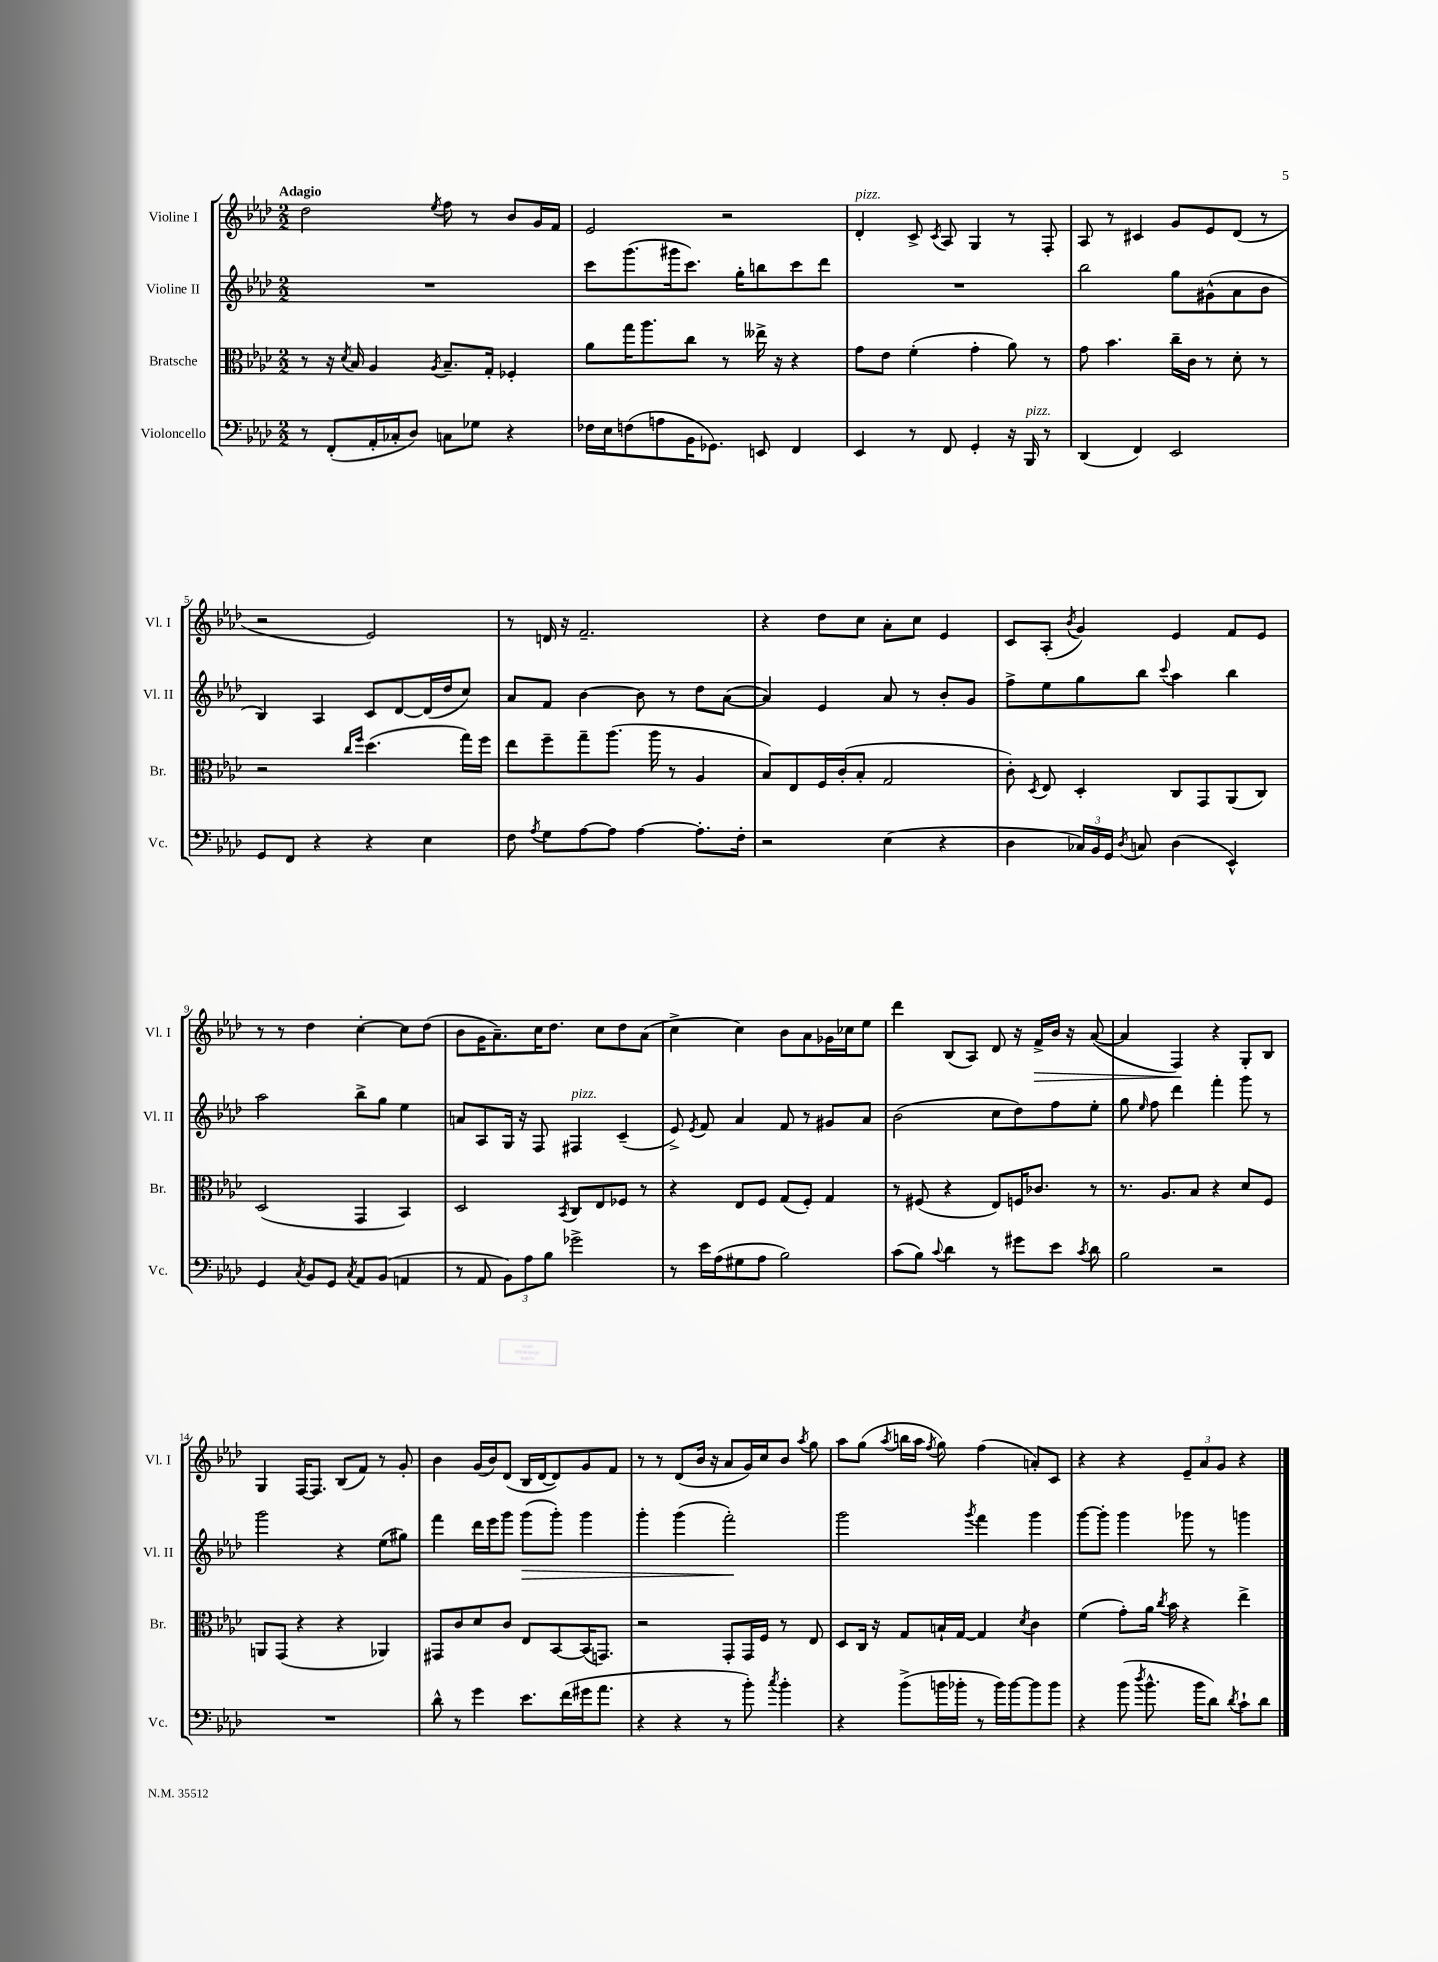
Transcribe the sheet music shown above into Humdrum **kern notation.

**kern	**kern	**kern	**kern
*staff4	*staff3	*staff2	*staff1
*clefF4	*clefC3	*clefG2	*clefG2
*k[b-e-a-d-]	*k[b-e-a-d-]	*k[b-e-a-d-]	*k[b-e-a-d-]
*M2/2	*M2/2	*M2/2	*M2/2
8r	8r	1r	2dd-
(8FF'	16r	.	.
.	8qd-	.	.
.	16B-	.	.
16AA-'	4A-	.	.
16C-'	.	.	.
8D-)	.	.	.
.	8qA-	.	8qee-
8C	8.B-~	.	8ff
8G-	.	.	8r
.	16G'	.	.
4r	4F-'	.	8b-
.	.	.	16g
.	.	.	16f
=	=	=	=
16F-	8a-	8ccc	2e-
16E-	.	.	.
(8F	16gg	(8.ggg	.
.	8.aa-	.	.
8A	.	.	.
.	.	16ggg#	.
16BB-	8cc	8.ccc)	.
8.GG-)	.	.	.
.	8r	.	2r
.	.	16gg'	.
8EE	16ee--^	8bb	.
.	16r	.	.
4FF	4r	8ccc	.
.	.	8ddd-	.
=	=	=	=
4EE-	8g	1r	4d-'
.	8e-	.	.
8r	(4f'	.	8c^
.	.	.	8qc
8FF	.	.	8A-
4GG'	4g'	.	4G
16r	8a-)	.	8r
16BBB-	.	.	.
8r	8r	.	8F'
=	=	=	=
(4DD-	8g	2bb-	8A-
.	4.b-	.	8r
4FF)	.	.	4c#
2EE-	16cc~	8gg	8g
.	16c	.	.
.	8r	(8g#^^	8e-
.	8d-'	8a-	(8d-
.	8r	8b-	8r
=	=	=	=
8GG	2r	4B-)	2r
8FF	.	.	.
4r	.	4A-	.
.	16qqcc	.	.
.	16qqff	.	.
4r	(4.dd-	8c	2e-)
.	.	[8d-	.
4E-	.	(16d-]	.
.	.	16dd-	.
.	16gg)	8cc)	.
.	16ff	.	.
=	=	=	=
8F	8ee-	8a-	8r
8qA-	.	.	.
8G	8ff~	8f	16d
.	.	.	16r
[8A-	8gg~	[4b-	2.f~
8A-]	(8.aa-	.	.
[4A-	.	8b-]	.
.	16aa-	.	.
.	8r	8r	.
8.A-']	4A-	8dd-	.
.	.	([8a-	.
16F'	.	.	.
=	=	=	=
2r	8B-)	4a-])	4r
.	8E-	.	.
.	16F	4e-	8dd-
.	(16c'	.	.
.	8B-'	.	8cc
(4E-	2G	8a-	8a-'
.	.	8r	8cc
4r	.	8b-'	4e-
.	.	8g	.
=	=	=	=
4D-	8c')	8ff^	8c
.	8qD-	.	.
.	8E-	8ee-	(8A-'
.	.	.	8qb-
24C-)	4D-'	8gg	4g)
24BB-	.	.	.
24GG	.	.	.
8qD-	.	.	.
8C	.	8bb-	.
.	.	8qqccc	.
(4D-	8C	4aa-	4e-
.	8GG	.	.
4EE-^^)	(8AA-	4bb-	8f
.	8C)	.	8e-
=	=	=	=
4GG	(2D-	2aa-	8r
.	.	.	8r
8qC	.	.	.
8BB-	.	.	4dd-
8GG	.	.	.
8qC	.	.	.
8AA-	4GG	8bb-^	[4cc'
(8BB-	.	8gg	.
4AA	4BB-)	4ee-	8cc]
.	.	.	(8dd-
=	=	=	=
8r	2D-	8a	8b-
8AA-	.	8A-	16g
.	.	.	8.a-~)
12BB-)	.	16G	.
.	.	16r	.
12A-	.	.	.
.	.	8F	16cc
12B-	.	.	.
.	.	.	8.dd-
.	8qBB-	.	.
2g-^	8C	4F#	.
.	8E-	.	8cc
.	8F-	(4c~	8dd-
.	8r	.	(8a-
=	=	=	=
8r	4r	8e-^)	4cc^
.	.	8qe-	.
16e-	.	8f	.
(16A-	.	.	.
8G#	8E-	4a-	4cc)
8A-	8F	.	.
2B-)	(8G	8f	8b-
.	8F')	8r	8a-
.	4G	8g#	16g-
.	.	.	16cc-
.	.	8a-	8ee-
=	=	=	=
(8c	8r	(2b-	4ddd-
8B-)	(8F#	.	.
8qqc	.	.	.
4d-	4r	.	(8B-
.	.	.	8A-)
8r	8E-)	8cc	8d-
8g#	16F	8dd-)	16r
.	8.c-	.	16f^
8e-	.	8ff	16b-
.	.	.	16r
8qc	.	.	.
8d-	8r	8ee-'	([8a-
=	=	=	=
2B-	8.r	8gg	4a-]
.	.	16qqee-	.
.	.	8ff	.
.	8.A-	.	.
.	.	4ddd-	4F)
.	8B-	.	.
2r	4r	4fff'	4r
.	8d-	8ggg	8G'
.	8F	8r	8B-
=	=	=	=
1r	8AA	2ggg	4G
.	(8GG	.	.
.	4r	.	[16F
.	.	.	8.F]
.	4r	4r	(8B-
.	.	.	8f)
.	4AA-)	(8ee-	8r
.	.	8gg#)	8g'
=	=	=	=
8d-^^	8GG#	4fff	4b-
8r	8c	.	.
4g	8d-	16ddd-	(16g
.	.	16eee-	16b-)
.	8c	8ggg	(8d-
8.e-	8E-	(8ggg	16B-
.	.	.	[16d-
.	[8BB-	8ggg')	8d-])
(16f	.	.	.
16g#	(16BB-]	4ggg	8g
8.a-	8.GG)	.	.
.	.	.	8f
=	=	=	=
4r	2r	4ggg'	8r
.	.	.	8r
4r	.	(4ggg	(8d-
.	.	.	16b-
.	.	.	16r
8r	8GG'	2fff')	8a-
8b-')	16GG	.	16g)
.	16F	.	16cc
8qcc	.	.	.
4b-'	8r	.	8b-
.	.	.	8qaa-
.	8E-	.	8gg
=	=	=	=
4r	8D-	2ggg	8aa-
.	16C	.	(8gg
.	16r	.	.
.	.	.	8qaa-
(8b-^	8G	.	16bb
.	.	.	16aa-
.	.	.	8qff
16b	16B`	.	8gg)
16b-'	[16G	.	.
.	.	8qggg	.
8r	4G]	4fff	(4ff
16b-)	.	.	.
[16b-	.	.	.
.	8qd-	.	.
8b-]	4c	4ggg	8a')
8b-	.	.	8c
=	=	=	=
4r	(4f	[8ggg	4r
.	.	8ggg']	.
(8b-	8g')	4ggg	4r
8qdd-	.	.	.
8.b-^^	16a-	.	.
.	8qcc	.	.
.	16b-	.	.
.	4r	8ggg-	12e-~
16b-	.	.	.
.	.	.	12a-
8d-)	.	8r	.
.	.	.	12g
8qd-	.	.	.
8c`	4ee-^	4ggg	4r
8d-	.	.	.
==	==	==	==
*-	*-	*-	*-
